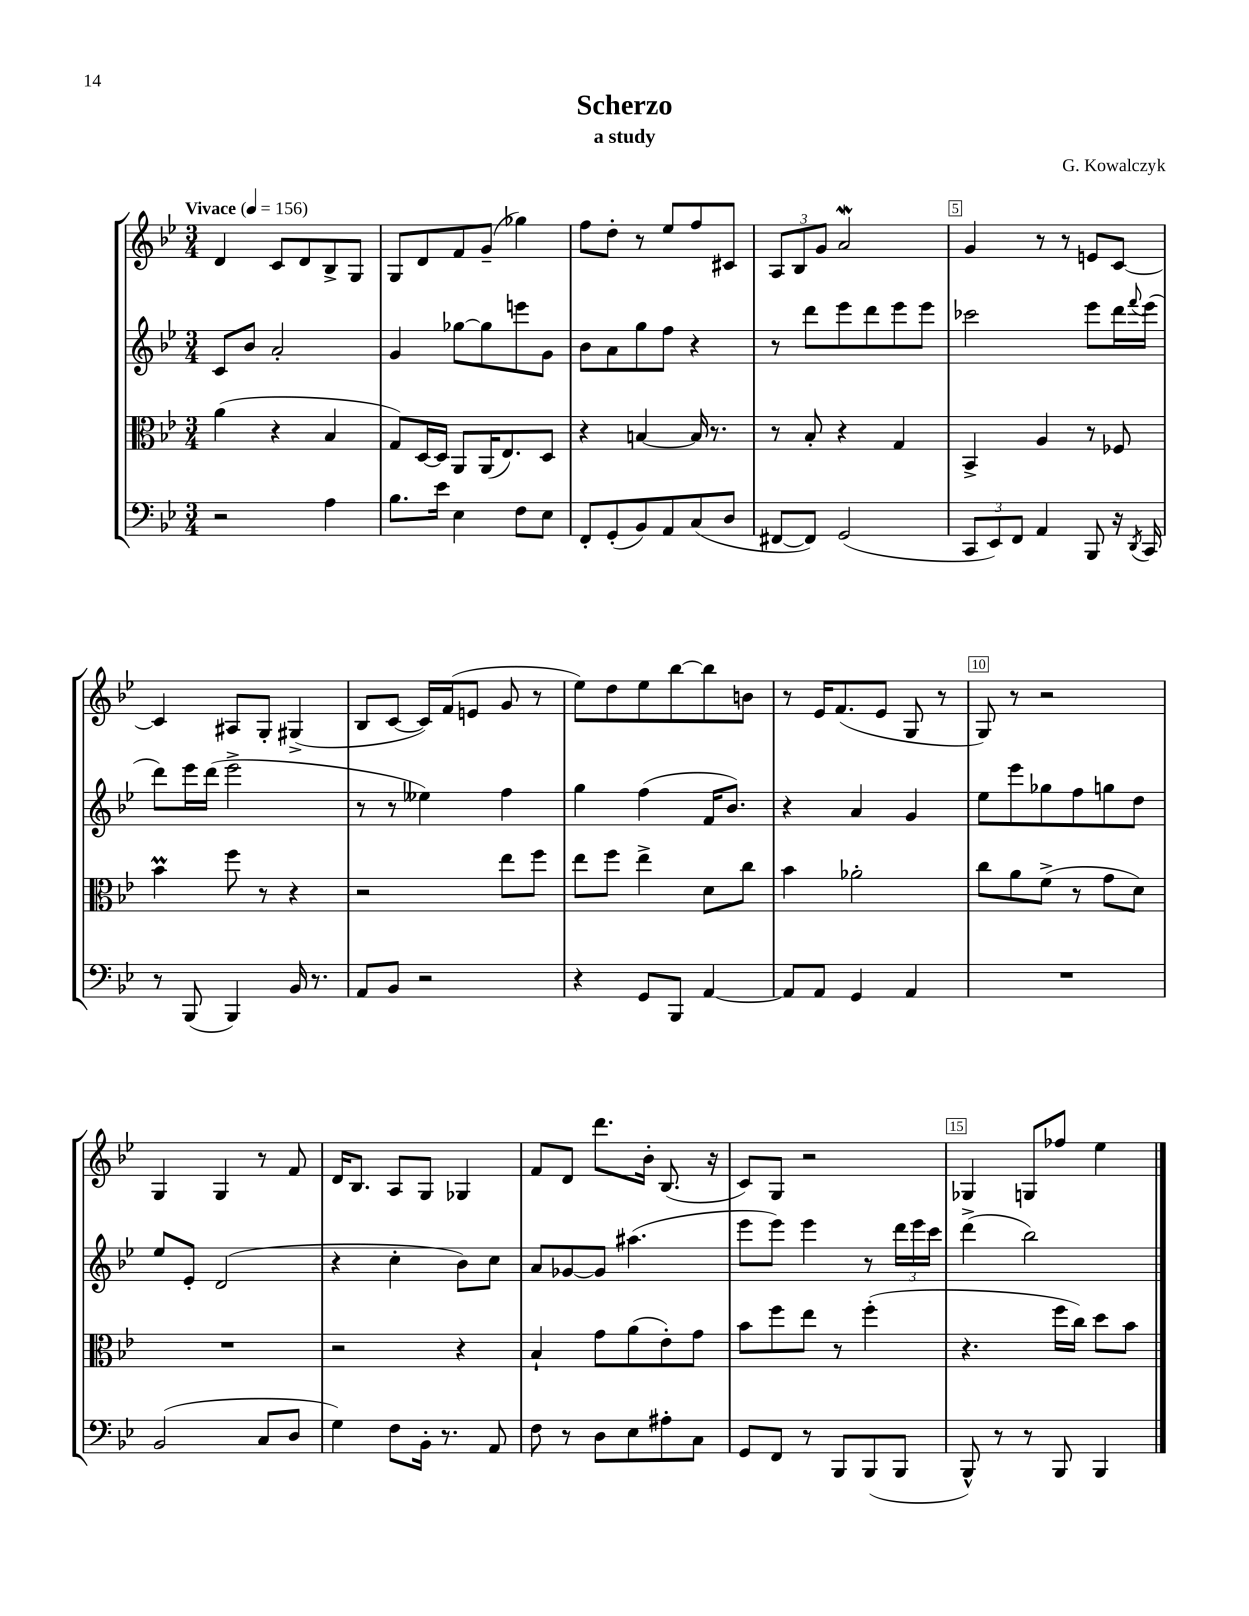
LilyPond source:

\header { title = "Scherzo" composer = "G. Kowalczyk" subtitle = "a study" }
<<
\new StaffGroup <<
\new Staff = "s0" {
    \clef treble \key bes \major \numericTimeSignature \time 3/4 \tempo "Vivace" 4 = 156
    d'4 c'8 d'8 bes8-> g8 |
    g8 d'8 f'8 g'8--( ges''4) |
    f''8 d''8-. r8 ees''8 f''8 cis'8 |
    \tuplet 3/2 { a8 bes8 g'8 } a'2\mordent |
    g'4 r8 r8 e'8 c'8~ |
    c'4 ais8 g8-. gis4->( |
    bes8 c'8~ c'16) f'16( e'8 g'8 r8 |
    ees''8) d''8 ees''8 bes''8~ bes''8 b'8 |
    r8 ees'16 f'8.( ees'8 g8 r8 |
    g8) r8 r2 |
    g4 g4 r8 f'8 |
    d'16 bes8. a8 g8 ges4 |
    f'8 d'8 d'''8. bes'16-. bes8.( r16 |
    c'8) g8 r2 |
    ges4 g8 fes''8 ees''4 \bar "|." |
}
\new Staff = "s1" {
    \clef treble \key bes \major \numericTimeSignature \time 3/4
    c'8 bes'8 a'2-. |
    g'4 ges''8~ ges''8 e'''8 g'8 |
    bes'8 a'8 g''8 f''8 r4 |
    r8 d'''8 ees'''8 d'''8 ees'''8 ees'''8 |
    ces'''2 ees'''8 d'''16 \appoggiatura { f'''8 } ees'''16( |
    d'''8) ees'''16 d'''16( ees'''2-> |
    r8 r8 eeses''4) f''4 |
    g''4 f''4( f'16 bes'8.) |
    r4 a'4 g'4 |
    ees''8 ees'''8 ges''8 f''8 g''8 d''8 |
    ees''8 ees'8-. d'2( |
    r4 c''4-. bes'8) c''8 |
    a'8 ges'8~ ges'8 ais''4.( |
    ees'''8 ees'''8) ees'''4 r8 \tuplet 3/2 { d'''16 ees'''16 c'''16 } |
    d'''4->( bes''2) \bar "|." |
}
\new Staff = "s2" {
    \clef alto \key bes \major \numericTimeSignature \time 3/4
    a'4( r4 bes4 |
    g8) d16~ d16 a,8 a,16( ees8.) d8 |
    r4 b4~ b16 r8. |
    r8 bes8-. r4 g4 |
    bes,4-> a4 r8 fes8 |
    bes'4\prall f''8 r8 r4 |
    r2 ees''8 f''8 |
    ees''8 f''8 ees''4-> d'8 c''8 |
    bes'4 aes'2-. |
    c''8 a'8 f'8->( r8 g'8 d'8) |
    R2. |
    r2 r4 |
    bes4-! g'8 a'8( ees'8-.) g'8 |
    bes'8 f''8 ees''8 r8 f''4-.( |
    r4. f''16 c''16) d''8 bes'8 \bar "|." |
}
\new Staff = "s3" {
    \clef bass \key bes \major \numericTimeSignature \time 3/4
    r2 a4 |
    bes8. ees'16 ees4 f8 ees8 |
    f,8-. g,8-.( bes,8) a,8 c8( d8 |
    fis,8~ fis,8) g,2( |
    \tuplet 3/2 { c,8 ees,8) f,8 } a,4 bes,,8 r16 \acciaccatura { d,8 } c,16 |
    r8 bes,,8( bes,,4) bes,16 r8. |
    a,8 bes,8 r2 |
    r4 g,8 bes,,8 a,4~ |
    a,8 a,8 g,4 a,4 |
    R2. |
    bes,2( c8 d8 |
    g4) f8 bes,16-. r8. a,8 |
    f8 r8 d8 ees8 ais8-. c8 |
    g,8 f,8 r8 bes,,8 bes,,8( bes,,8 |
    bes,,8-^) r8 r8 bes,,8 bes,,4 \bar "|." |
}
>>
>>
\layout { \context { \Score \override BarNumber.break-visibility = ##(#f #t #t) barNumberVisibility = #(every-nth-bar-number-visible 5) \override BarNumber.stencil = #(make-stencil-boxer 0.1 0.3 ly:text-interface::print) } }
